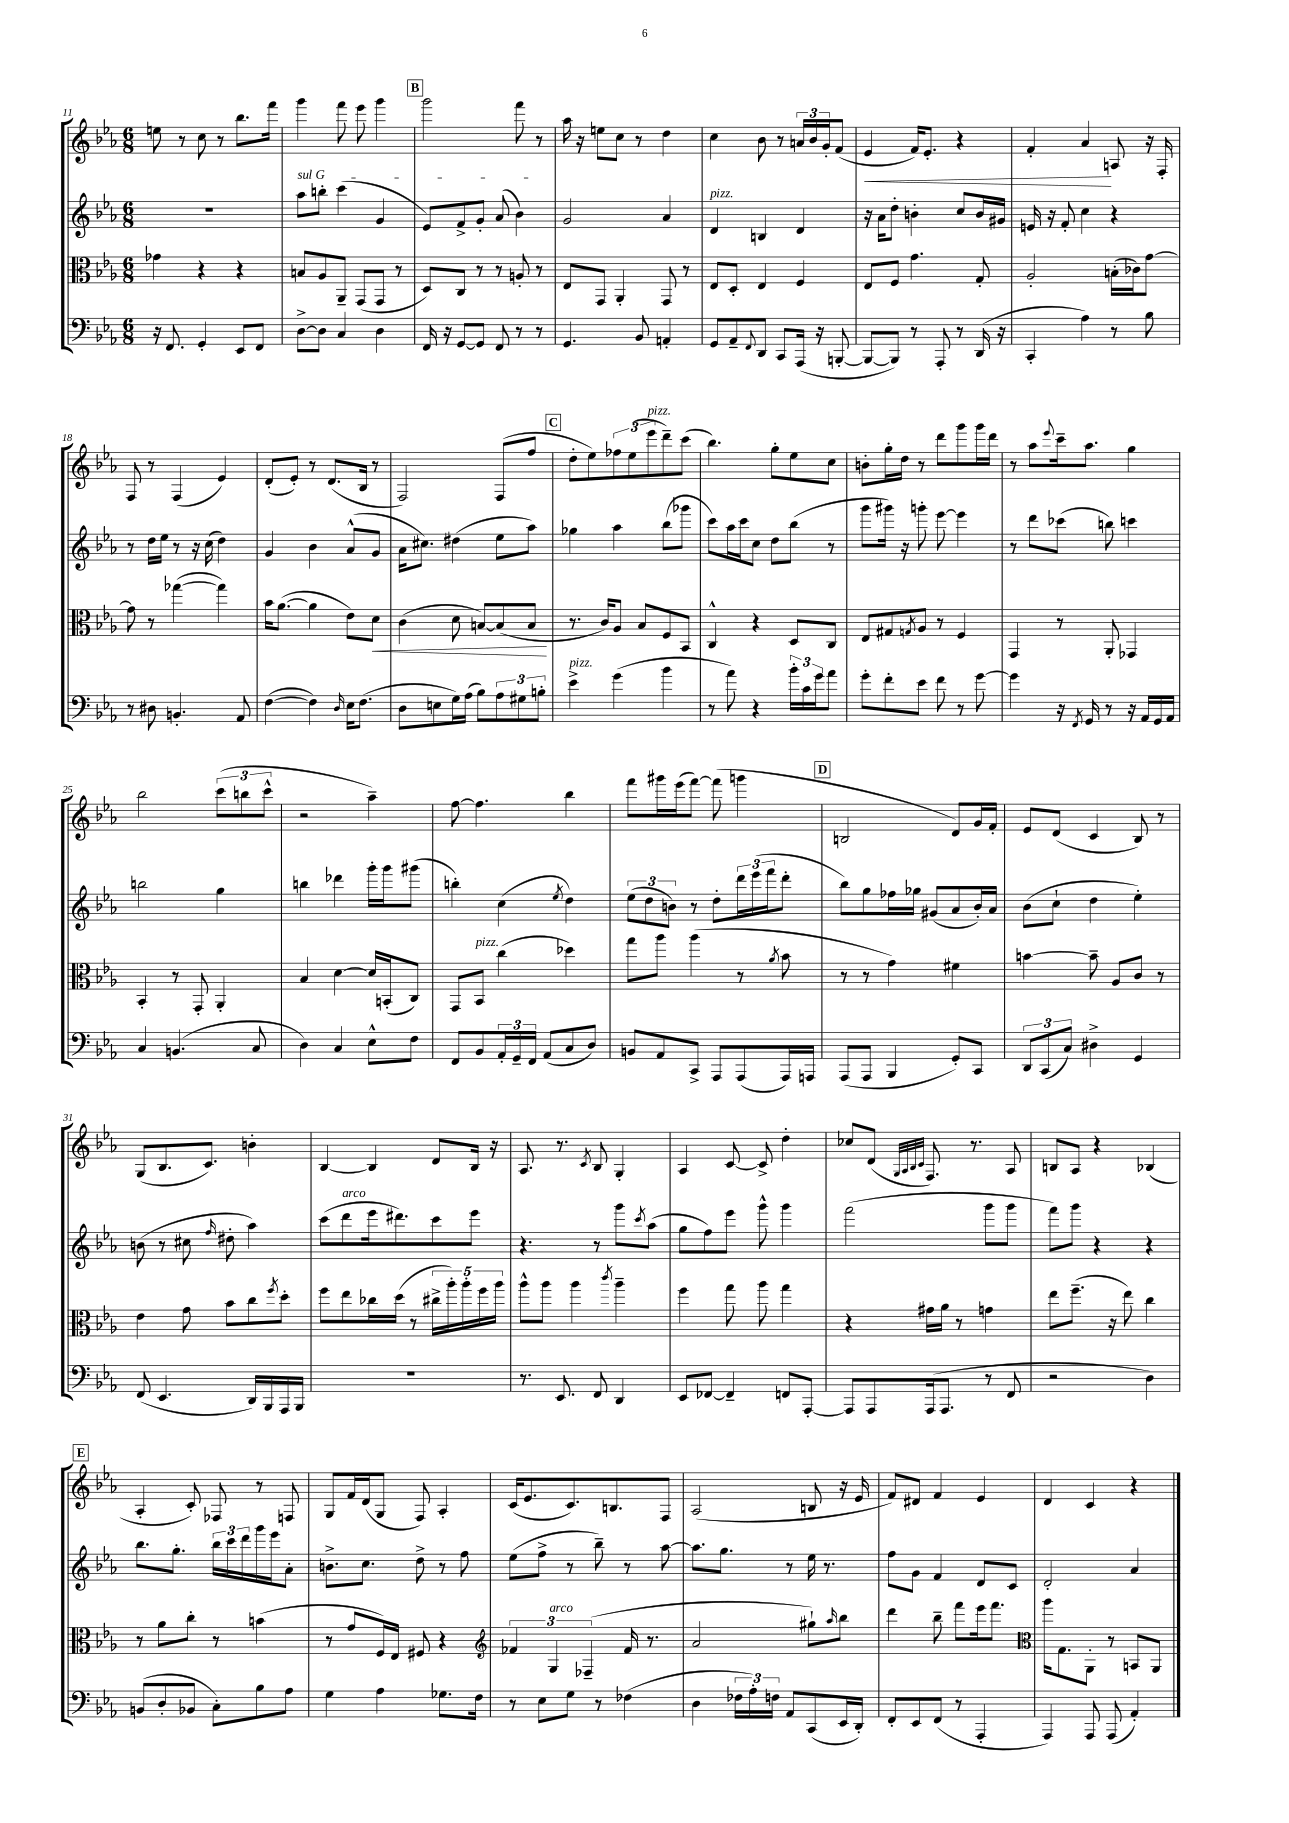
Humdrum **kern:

**kern	**kern	**dynam	**kern	**kern	**dynam
*part4	*part3	*part3	*part2	*part1	*part1
*staff4	*staff3	*staff3	*staff2	*staff1	*staff1
*clefF4	*clefC3	*	*clefG2	*clefG2	*
*k[b-e-a-]	*k[b-e-a-]	*	*k[b-e-a-]	*k[b-e-a-]	*
*M6/8	*M6/8	*	*M6/8	*M6/8	*
=11	=11	=11	=11	=11	=11
16r	4g-X\	.	2.r	8een\	.
8.FF/	.	.	.	.	.
.	.	.	.	8r	.
4GG'/	4r	.	.	8cc\	.
.	.	.	.	8r	.
8EE-/L	4r	.	.	8.bb-\L	.
8FF/J	.	.	.	.	.
.	.	.	.	16fff\Jk	.
=12	=12	=12	=12	=12	=12
!	!	!	!LO:TX:a:i:t=sul G	!	!
[8D^\L	8Bn/L	.	8aa-\L	4ggg\	.
8D\J]	8A-/	.	8bbn'\J	.	.
4C/	8AA-~/J	.	(4ccc\	8fff\	.
.	(8GG/L	.	.	8eee-\	.
4D\	8GG/J	.	4g/	4ggg\	.
.	8r	.	.	.	.
!!LO:REH:place=s1:t=B
=13	=13	=13	=13	=13	=13
16FF/	8D/L)	.	8e-/L)	2ggg\	.
16r	.	.	.	.	.
[8GG/L	8C/J	.	8f^/	.	.
8GG/J]	8r	.	8g'/J	.	.
8FF/	8r	.	(8a-/	.	.
8r	8An'/	.	4b-\)	8fff\	.
8r	8r	.	.	8r	.
=14	=14	=14	=14	=14	=14
4.GG/	8E-/L	.	2g/	16aa-\	.
.	.	.	.	16r	.
.	8GG/J	.	.	8een\L	.
.	4AA-'/	.	.	8cc\J	.
8BB-/	.	.	.	8r	.
4AAn'/	8GG/	.	4a-/	4dd\	.
.	8r	.	.	.	.
=15	=15	=15	=15	=15	=15
!	!	!	!LO:TX:a:i:t=pizz.	!	!
8GG/L	8E-/L	.	4d/	4cc\	.
8AA-~/	8D'/J	.	.	.	.
8qqFF/	.	.	.	.	.
8DD/J	4E-/	.	4Bn/	8b-\	.
8CC/L	.	.	.	8r	.
(16AAA-/Jk	4F/	.	4d/	24an/LL	.
.	.	.	.	24b-/	.
16r	.	.	.	.	.
.	.	.	.	24g'/J	.
[8BBBn'/	.	.	.	(8f/J	.
=16	=16	=16	=16	=16	=16
!	!	!	!	!	!LO:HP:b
8BBB/L_	8E-/L	.	16r	4e-/	<
.	.	.	16a-\KL	.	.
8BBB/J])	8F/J	.	8dd'\J	.	.
8r	4.g\	.	4bn'\	16f/KL)	.
.	.	.	.	8.e-'/J	.
8AAA-'/	.	.	.	.	.
8r	.	.	8cc/L	4r	.
(16DD/	8G'/	.	16b/L	.	.
16r	.	.	16g#X/JJ	.	.
=17	=17	=17	=17	=17	=17
4CC'/	2A-'/	.	16en/	4f'/	.
.	.	.	16r	.	.
.	.	.	8f'/	.	.
4A-\)	.	.	4cc\	4a-/	.
8r	(16Bn'\LL	.	4r	8An/	[
.	16c-X\J)	.	.	.	.
8B-\	[8g\J	.	.	16r	.
.	.	.	.	16F'/	.
!!LO:LB:g=z
=18	=18	=18	=18	=18	=18
8r	8g\]	.	8r	8F/	.
8D#X\	8r	.	16dd\LL	8r	.
.	.	.	16ee-\JJ	.	.
4.BBn'/	([4gg-X\	.	8r	(4F/	.
.	.	.	16r	.	.
.	.	.	(16cc\	.	.
.	4gg-\])	.	4dd\)	4e-/)	.
8AA-/	.	.	.	.	.
=19	=19	=19	=19	=19	=19
([4F\	16b-\KL	.	4g/	(8d'/L	.
.	([8.a-\J	.	.	.	.
.	.	.	.	8e-'/J)	.
4F\])	4a-\]	.	4b-\	8r	.
.	.	.	.	(8.d/L	.
16qqD/	.	.	.	.	.
16E-\KL	8e-\L)	.	(8a-^^/L	.	.
(8.F\J	.	.	.	16B-/Jk	.
!	!	!LO:HP:b	!	!	!
.	8d\J	<	8g/J	8r	.
=20	=20	=20	=20	=20	=20
8D\L	(4c\	.	16a-\KL	2F/)	.
.	.	.	8.cc#X\J)	.	.
8En\	.	.	.	.	.
16G\L)	8d\	.	(4dd#X\	.	.
(16A-\JJ	.	.	.	.	.
8B-\L)	[8Bn/L)	.	.	.	.
12A-\	(8B/]	.	8ee-\L	(8F/L	.
12G#X\	.	.	.	.	.
.	8B/J	.	8aa-\J)	8ff/J	.
12Bn'\J	.	.	.	.	.
.	.	[	.	.	.
!!LO:REH:place=s1:t=C
=21	=21	=21	=21	=21	=21
!LO:TX:a:i:t=pizz.	!	!	!	!	!
4e-^\	8.r	.	4gg-X\	8dd'\L	.
.	.	.	.	8ee-\)	.
.	16c/KL)	.	.	.	.
(4g\	8A-/J	.	4aa-\	12ff-X\	.
.	.	.	.	(12ee-\	.
.	8B-/L	.	.	.	.
!	!	!	!	!LO:TX:a:i:t=pizz.	!
.	.	.	.	12eee-\	.
4b-\	8F/	.	(8bb-\L	8ddd~\)	.
.	8BB-/J	.	8ggg-X\J	(8ccc\J	.
=22	=22	=22	=22	=22	=22
8r	4C^^/	.	8ccc\L)	4.bb-\)	.
8a-\)	.	.	16aa-\L	.	.
.	.	.	16ccc\J	.	.
4r	4r	.	8cc\J	.	.
.	.	.	8dd\L	8gg'\L	.
24b-'\LL	8D/L	.	(8bb-\J	8ee-\	.
24c\	.	.	.	.	.
24g\J	.	.	.	.	.
8a-\J	8C/J	.	8r	8cc\J	.
=23	=23	=23	=23	=23	=23
8g'\L	8E-/L	.	8ggg\L	8bn'\L	.
8f'\	8G#X/	.	16ggg#X\Jk)	16gg'\L	.
.	.	.	16r	16dd\JJ	.
.	8qGn/	.	.	.	.
8e-\J	8A-/J	.	8gggn'\	8r	.
8f\	8r	.	[8eee-\	8ddd\L	.
8r	4F/	.	4eee-\]	8ggg\	.
[8g\	.	.	.	16ggg\L	.
.	.	.	.	16ddd\JJ	.
=24	=24	=24	=24	=24	=24
4g\]	4GG/	.	8r	8r	.
.	.	.	8ddd\L	8aa-\L	.
.	.	.	.	8qqeee-/	.
16r	8r	.	(8ccc-X\J	16ccc~\k	.
8qFF/	.	.	.	.	.
16GG/	.	.	.	8.aa-\J	.
8r	8AA-'/	.	8bbn\)	.	.
16r	4GG-X/	.	4cccn\	4gg\	.
16AA-/LL	.	.	.	.	.
16GG/	.	.	.	.	.
16AA-/JJ	.	.	.	.	.
!!LO:LB:g=z
=25	=25	=25	=25	=25	=25
4C/	4BB-'/	.	2bbn\	2bb-\	.
(4.BBn/	8r	.	.	.	.
.	8GG'/	.	.	.	.
.	4AA-'/	.	4gg\	(12ccc\L	.
.	.	.	.	12bbn\	.
8C/	.	.	.	.	.
.	.	.	.	12ccc^^\J	.
=26	=26	=26	=26	=26	=26
4D\)	4B-/	.	4bbn\	2r	.
4C/	[4d\	.	4ddd-X\	.	.
8E-^^\L	16d/LL]	.	16ggg'\LL	4aa-~\)	.
.	(16BBn'/J	.	16ggg\J	.	.
8F\J	8C/J)	.	(8ggg#X\J	.	.
=27	=27	=27	=27	=27	=27
8FF/L	8GG/L	.	4bbn'\)	[8ff\	.
!	!LO:TX:a:i:t=pizz.	!	!	!	!
8BB-/	8BB-/J	.	.	4.ff\]	.
24AA-'/L	(4cc\	.	(4cc\	.	.
24GG~/	.	.	.	.	.
24FF/JJ	.	.	.	.	.
(8AA-/L	.	.	.	.	.
.	.	.	8qee-/	.	.
8C/	4dd-X\)	.	4dd\)	4bb-\	.
8D/J)	.	.	.	.	.
=28	=28	=28	=28	=28	=28
8BBn/L	8gg\L	.	(12ee-\L	8fff\L	.
.	.	.	12dd\	.	.
8AA-/	8aa-\J	.	.	16ggg#X\L	.
.	.	.	12bn\J)	.	.
.	.	.	.	(16eee-\J	.
8CC^/J	(4aa-\	.	8r	[8fff\J)	.
8AAA-/L	.	.	8dd'\L	(8fff\]	.
(8AAA-/	8r	.	24ddd\L	4gggn\	.
.	.	.	(24eee-\	.	.
.	.	.	24fff\J	.	.
.	8qa-/	.	.	.	.
16AAA-/L)	8b-\	.	8ddd'\J	.	.
16AAAn/JJ	.	.	.	.	.
!!LO:REH:place=s1:t=D
=29	=29	=29	=29	=29	=29
(8AAA-/L	8r	.	8bb-\L)	2Bn/	.
8AAA-/J	8r	.	8gg\	.	.
4BBB-/	4g\)	.	16ff-X\L	.	.
.	.	.	16gg-X\JJ	.	.
.	.	.	(8g#X/L	.	.
8GG'/L)	4f#X\	.	8a-/	8d/L)	.
8CC/J	.	.	16b-'/L)	16g/L	.
.	.	.	16a-/JJ	16f'/JJ	.
=30	=30	=30	=30	=30	=30
12DD/L	[4bn\	.	(8b-\L	8e-/L	.
(12CC/	.	.	.	.	.
.	.	.	8cc`\J	(8d/J	.
12C/J)	.	.	.	.	.
4D#X^\	8b~\]	.	4dd\	4c/	.
.	8A-/L	.	.	.	.
4GG/	8c/J	.	4ee-'\)	8B-/)	.
.	8r	.	.	8r	.
!!LO:LB:g=z
=31	=31	=31	=31	=31	=31
(8FF/	4e-\	.	(8bn\	(8G/L	.
4.EE-/	.	.	8r	8.B-/	.
.	8g\	.	8cc#X\	.	.
.	.	.	.	8.c/J)	.
.	.	.	16qqff/	.	.
.	8b-\L	.	8dd#X'\	.	.
16DD/LL)	8cc\	.	4aa-\)	4bn'\	.
16BBB-/	.	.	.	.	.
.	8qff/	.	.	.	.
16AAA-/	8dd'\J	.	.	.	.
16BBB-/JJ	.	.	.	.	.
=32	=32	=32	=32	=32	=32
2.r	8ff\L	.	(8ccc\L	[4B-/	.
!	!	!	!LO:TX:a:i:t=arco	!	!
.	8ee-\	.	8ddd\	.	.
.	16cc-X\L	.	16eee-\k	4B-/]	.
.	(16dd\JJ	.	8.ddd#X\)	.	.
.	8r	.	.	.	.
.	20cc#X^\LL	.	8ccc\	8d/L	.
.	20aa-'\)	.	.	.	.
.	20aa-'\	.	.	.	.
.	.	.	8eee-\J	16B-/Jk	.
.	20ff\	.	.	.	.
.	.	.	.	16r	.
.	20aa-\JJ	.	.	.	.
=33	=33	=33	=33	=33	=33
8.r	8aa-^^\L	.	4.r	8.A-/	.
.	8aa-\J	.	.	.	.
8.EE-/	.	.	.	8.r	.
.	4aa-\	.	.	.	.
.	.	.	.	8qc/	.
8FF/	.	.	8r	8B-/	.
.	8qccc/	.	.	.	.
4DD/	4aa-~\	.	8ggg\L	4G'/	.
.	.	.	8qccc/	.	.
.	.	.	(8aa-\J	.	.
=34	=34	=34	=34	=34	=34
8EE-/L	4ff\	.	8gg\L	4A-/	.
[8FF-X/J	.	.	8ff\)	.	.
4FF-~/]	8gg\	.	8eee-\J	[8c/	.
.	8aa-\	.	8ggg^^\	8c^/]	.
8FFn/L	4gg\	.	4ggg\	4dd'\	.
[8AAA-'/J	.	.	.	.	.
=35	=35	=35	=35	=35	=35
8AAA-/L]	4r	.	(2fff\	8cc-X/L	.
8AAA-/	.	.	.	(8d/J	.
.	.	.	.	32qqG/LLL	.
.	.	.	.	32qqA-/	.
.	.	.	.	32qqB-/	.
.	.	.	.	32qqc/JJJ	.
(16AAA-/k	16g#X\LL	.	.	8.F/)	.
8.AAA-/J	16a-\JJ	.	.	.	.
.	8r	.	.	.	.
.	.	.	.	8.r	.
8r	4gn\	.	8ggg\L	.	.
8FF/	.	.	8ggg\J	8A-/	.
=36	=36	=36	=36	=36	=36
2r	8ee-\L	.	8fff\L)	8Bn/L	.
.	(8.ff~\J	.	8ggg\J	8A-/J	.
.	.	.	4r	4r	.
.	16r	.	.	.	.
.	8ee-\)	.	.	.	.
4D\)	4cc\	.	4r	(4B-X/	.
!!LO:LB:g=z
!!LO:REH:place=s1:t=E
=37	=37	=37	=37	=37	=37
(8BBn/L	8r	.	8.bb-\L	4A-'/	.
8D'/	8a-\L	.	.	.	.
.	.	.	8.gg'\J	.	.
8BB-X/J	8cc'\J	.	.	8c'/)	.
8C'\L)	8r	.	24bb-\LL	8F-X/	.
.	.	.	24ccc\	.	.
.	.	.	24ddd\	.	.
8B-\	(4bn\	.	16ggg\	8r	.
.	.	.	16eee-\J	.	.
8A-\J	.	.	8a-'\J	8Fn/	.
=38	=38	=38	=38	=38	=38
4G\	8r	.	8.bn^\L	8G/L	.
.	8g/L	.	.	16f/L	.
.	.	.	8.cc\J	(16d/J	.
4A-\	16F/L)	.	.	8G/J	.
.	16E-/JJ	.	.	.	.
.	8F#X/	.	8dd^\	8F/)	.
8.G-X\L	4r	.	8r	4A-'/	.
.	.	.	8ff\	.	.
16F\Jk	.	.	.	.	.
=39	=39	=39	=39	=39	=39
*	*clefG2	*	*	*	*
8r	6f-X/	.	(8ee-\L	(16c/KL	.
.	.	.	.	8.e-/	.
8E-\L	.	.	8ff^\J	.	.
!	!LO:TX:a:i:t=arco	!	!	!	!
.	6G/	.	.	.	.
8G\J	.	.	8r	8.c/)	.
.	(6F-X~/	.	.	.	.
8r	.	.	8bb-~\)	.	.
.	.	.	.	8.Bn/	.
(4F-X\	16f-/	.	8r	.	.
.	8.r	.	.	.	.
.	.	.	[8aa-\	8F/J	.
=40	=40	=40	=40	=40	=40
4D\	2a-/	.	8.aa-\L]	(2A-/	.
.	.	.	8.gg\J	.	.
24F-X\LL	.	.	.	.	.
24A-'\)	.	.	.	.	.
24Fn\JJ	.	.	.	.	.
8AA-/L	.	.	8r	.	.
(8CC/	8gg#X`\L)	.	16ee-\	8Bn/	.
.	.	.	8.r	.	.
.	16qqaa-/	.	.	.	.
16EE-/L	8bb-\J	.	.	16r	.
16DD'/JJ)	.	.	.	16e-/	.
=41	=41	=41	=41	=41	=41
8FF'/L	4ddd\	.	8ff\L	8f/L)	.
8EE-/	.	.	8g\J	8d#X/J	.
(8FF/J	8bb-~\	.	4f/	4f/	.
8r	8fff\L	.	.	.	.
4AAA-'/	16eee-\k	.	8d/L	4e-/	.
.	8.fff\J	.	.	.	.
.	.	.	8c/J	.	.
=42	=42	=42	=42	=42	=42
*	*clefC3	*	*	*	*
4AAA-/)	16aa-\KL	.	2d'/	4d/	.
.	8.G\	.	.	.	.
8AAA-/	8AA-'\J	.	.	4c/	.
(8AAA-/	8r	.	.	.	.
4AA-'/)	8BBn/L	.	4a-/	4r	.
.	8AA-/J	.	.	.	.
==	==	==	==	==	==
*-	*-	*-	*-	*-	*-
